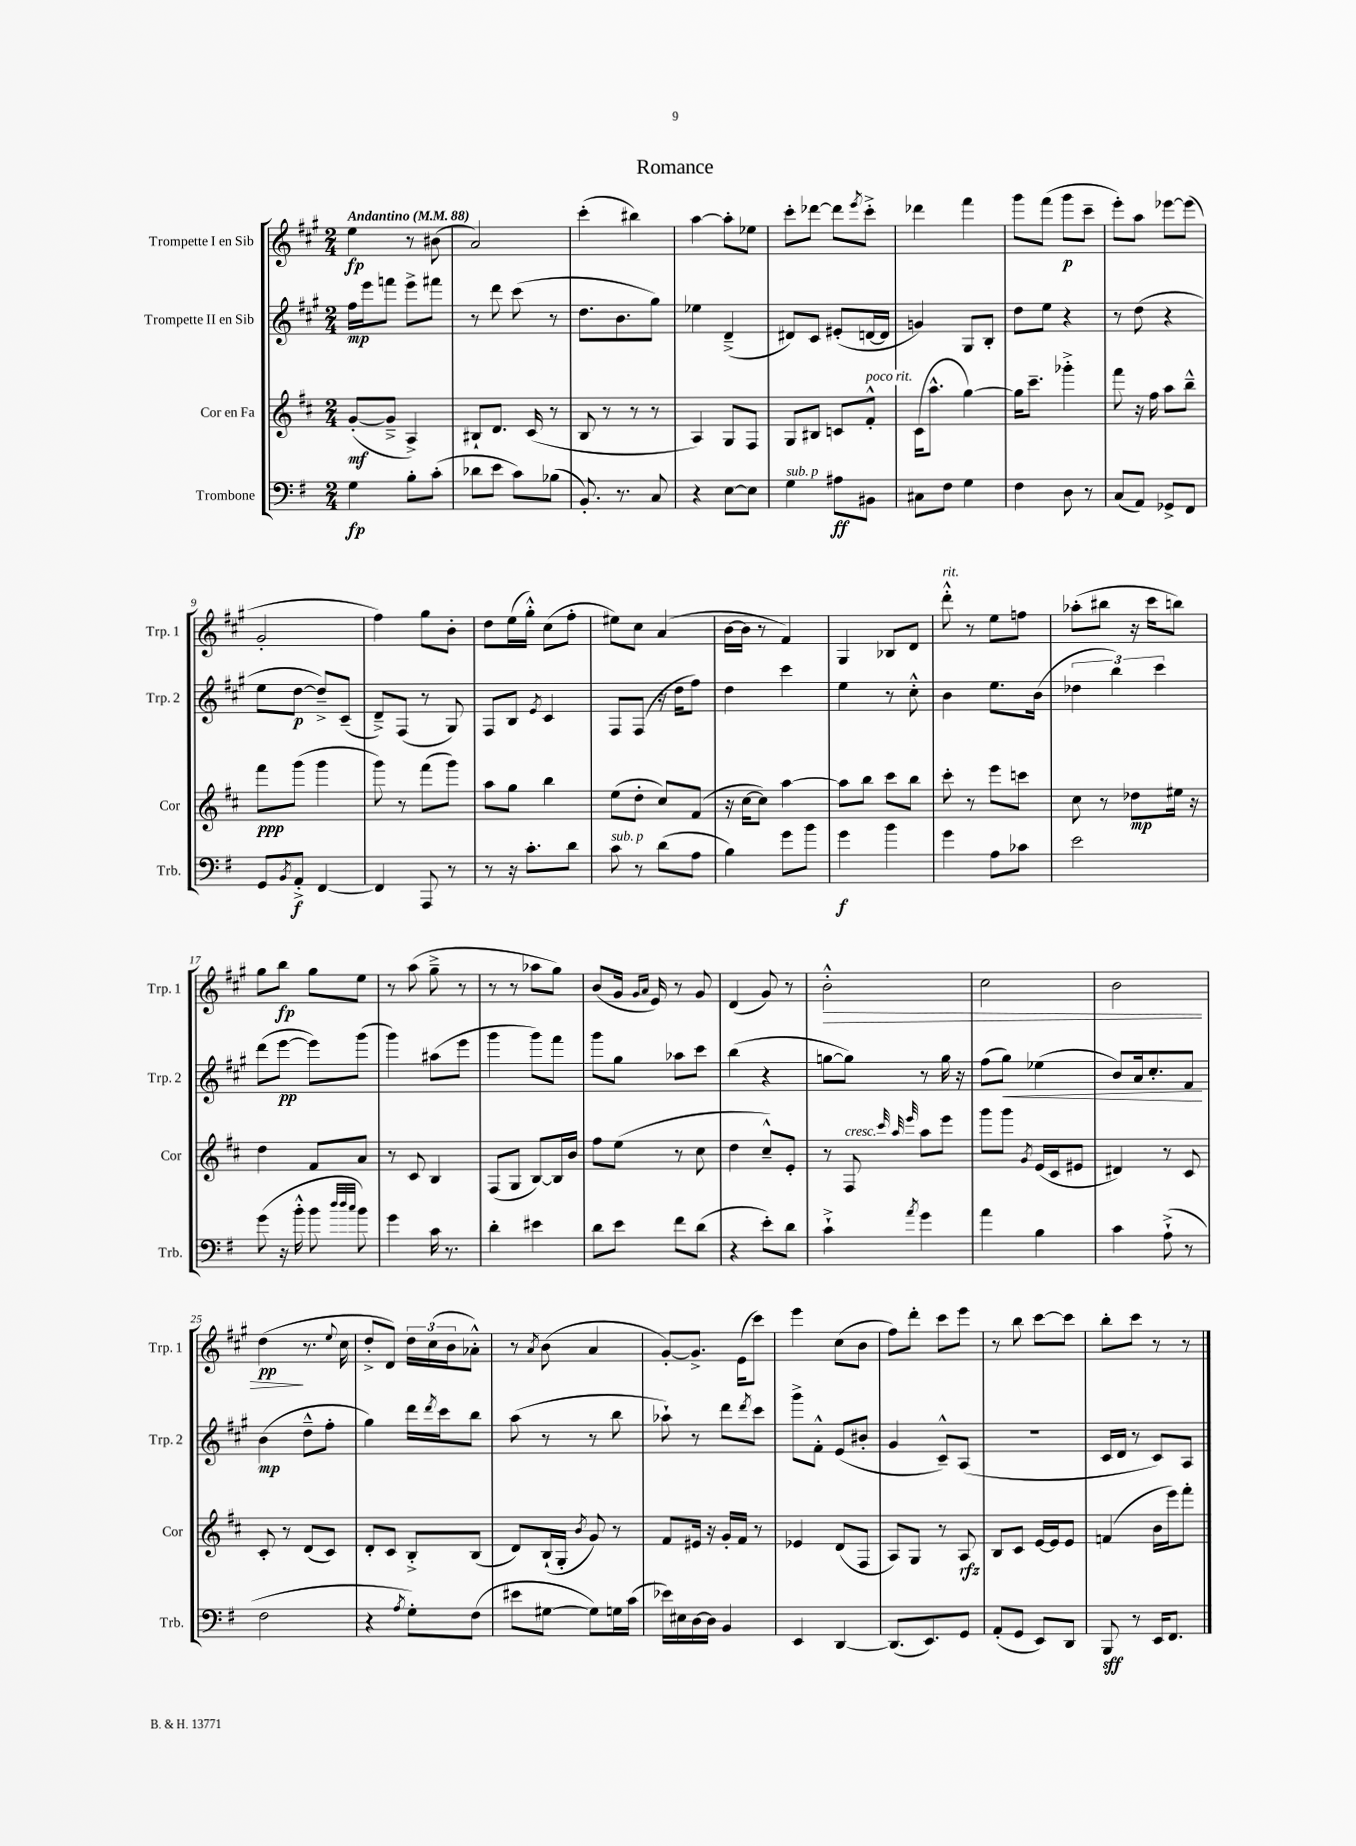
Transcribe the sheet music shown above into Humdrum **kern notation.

**kern	**dynam	**kern	**dynam	**kern	**dynam	**kern	**dynam
*part4	*part4	*part3	*part3	*part2	*part2	*part1	*part1
*staff4	*staff4	*staff3	*staff3	*staff2	*staff2	*staff1	*staff1
*I"Trombone	*	*I"Cor en Fa	*	*I"Trompette II en Sib	*	*I"Trompette I en Sib	*
*I'Trb.	*	*I'Cor	*	*I'Trp. 2	*	*I'Trp. 1	*
*clefF4	*	*clefG2	*	*clefG2	*	*clefG2	*
*k[f#]	*	*k[f#c#]	*	*k[f#c#g#]	*	*k[f#c#g#]	*
*M2/4	*	*M2/4	*	*M2/4	*	*M2/4	*
*MM88	*	*MM88	*	*MM88	*	*MM88	*
=1	=1	=1	=1	=1	=1	=1	=1
!	!	!	!	!	!	!LO:TX:a:B:t=Andantino	!
4G\	fp	([8g'/L	mf	16ff#\LL	mp	4ee\	fp
.	.	.	.	16eee\J	.	.	.
.	.	8g~^/J]	.	8fffn\J	.	.	.
8B'\L	.	4A^/)	.	8eee^\L	.	8r	.
(8c'\J	.	.	.	8fff#X\J	.	(8b#X\	.
=2	=2	=2	=2	=2	=2	=2	=2
8d-X\L	.	8B#X`/L	.	8r	.	2a/)	.
8e\J	.	8.d/J	.	8ddd\	.	.	.
8c\L)	.	.	.	(8ccc#\	.	.	.
.	.	(16c#/	.	.	.	.	.
(8B-X\J	.	8r	.	8r	.	.	.
=3	=3	=3	=3	=3	=3	=3	=3
8.BB'/)	.	8B/	.	8.dd\L	.	(4ccc#'\	.
.	.	8r	.	.	.	.	.
8.r	.	.	.	8.b\	.	.	.
.	.	8r	.	.	.	4bb#X\)	.
8C/	.	8r	.	8gg#\J)	.	.	.
=4	=4	=4	=4	=4	=4	=4	=4
4r	.	4A/)	.	4ee-X\	.	[4aa\	.
[8E\L	.	8G/L	.	(4d~^/	.	8aa'\L]	.
8E\J]	.	8F#/J	.	.	.	8ee-X\J	.
=5	=5	=5	=5	=5	=5	=5	=5
!LO:TX:a:i:t=sub. p	!	!	!	!	!	!	!
4G\	.	8G/L	.	8d#X/L)	.	8ccc#'\L	.
.	.	8B#X/J	.	8c#/J	.	[8ddd-X\J	.
8A#X\L	ff	8cn/L	.	(8e#X'/L	.	8ddd-\L]	.
.	.	.	.	.	.	8qeee/	.
!	!	!LO:TX:a:i:t=poco rit.	!	!	!	!	!
8BB#X\J	.	8f#'^^/J	.	[16dn/L	.	8ccc#'^\J	.
.	.	.	.	16d/JJ]	.	.	.
=6	=6	=6	=6	=6	=6	=6	=6
8C#X\L	.	(16c#\KL	.	4gn/)	.	4ddd-X\	.
.	.	8.aa^^\J	.	.	.	.	.
8F#\J	.	.	.	.	.	.	.
4G\	.	[4gg\)	.	8G#/L	.	4fff#\	.
.	.	.	.	8B'/J	.	.	.
=7	=7	=7	=7	=7	=7	=7	=7
4F#\	.	16gg\KL]	.	8dd\L	.	8ggg#\L	.
.	.	8.ccc#~\J	.	.	.	.	.
.	.	.	.	8ee\J	.	(8fff#\J	.
8D\	.	4ggg-X'^\	.	4r	.	8ggg#\L	p
8r	.	.	.	.	.	8ccc#~\J	.
=8	=8	=8	=8	=8	=8	=8	=8
(8C/L	.	8fff#\	.	8r	.	8eee'\L)	.
8AA/J)	.	16r	.	(8dd\	.	8aa\J	.
.	.	16ff#\	.	.	.	.	.
8GG-X^/L	.	8aa\L	.	4r	.	[8eee-X\L	.
8FF#/J	.	8bb~^^\J	.	.	.	(8eee-\J]	.
!!LO:LB:g=z
=9	=9	=9	=9	=9	=9	=9	=9
8GG/L	.	8fff#\L	ppp	8ee\L	.	2g#'/	.
8qBB/	.	.	.	.	.	.	.
8AA'^/J	f	(8ggg\J	.	[8dd\J	p	.	.
[4FF#/	.	4ggg\	.	8dd~^/L])	.	.	.
.	.	.	.	(8c#~/J	.	.	.
=10	=10	=10	=10	=10	=10	=10	=10
4FF#/]	.	8ggg\)	.	8d~^/L)	.	4ff#\)	.
.	.	8r	.	(8F#/J	.	.	.
8AAA/	.	(8fff#\L	.	8r	.	8gg#\L	.
8r	.	8ggg\J)	.	8G#/)	.	8b'\J	.
=11	=11	=11	=11	=11	=11	=11	=11
8r	.	8aa\L	.	8F#/L	.	8dd\L	.
16r	.	8gg\J	.	8B/J	.	(16ee\L	.
8.c'\L	.	.	.	.	.	16gg#'^^\JJ)	.
.	.	.	.	8qe/	.	.	.
.	.	4bb\	.	4c#/	.	(8cc#\L	.
8d\J	.	.	.	.	.	8ff#'\J	.
=12	=12	=12	=12	=12	=12	=12	=12
!LO:TX:a:i:t=sub. p	!	!	!	!	!	!	!
8c\	.	(8ee\L	.	8F#/L	.	8ee#X\L)	.
8r	.	8dd'\J	.	(8F#/J	.	8cc#\J	.
(8d\L	.	8cc#/L)	.	16r	.	(4a/	.
.	.	.	.	16dd\KL	.	.	.
8A\J	.	(8f#/J	.	8ff#\J)	.	.	.
=13	=13	=13	=13	=13	=13	=13	=13
4B\)	.	16r	.	4dd\	.	[16b\LL	.
.	.	[16cc#\KL	.	.	.	16b\JJ]	.
.	.	8cc#\J])	.	.	.	8r	.
8g\L	.	[4aa\	.	4ccc#\	.	4f#/)	.
8b\J	.	.	.	.	.	.	.
=14	=14	=14	=14	=14	=14	=14	=14
4g\	f	8aa\L]	.	4ee\	.	4G#/	.
.	.	8bb\J	.	.	.	.	.
4b\	.	8ccc#\L	.	8r	.	8B-X/L	.
.	.	8bb\J	.	8cc#'^^\	.	8d/J	.
=15	=15	=15	=15	=15	=15	=15	=15
!	!	!	!	!	!	!LO:TX:a:i:t=rit.	!
4g\	.	8ccc#'\	.	4b\	.	8ddd'^^\	.
.	.	8r	.	.	.	8r	.
8A\L	.	8eee\L	.	8.ee\L	.	8ee\L	.
8c-X\J	.	8cccn\J	.	.	.	8ffn\J	.
.	.	.	.	(16b\Jk	.	.	.
=16	=16	=16	=16	=16	=16	=16	=16
2e\	.	8cc#\	.	6dd-X\	.	(8aa-X'\L	.
.	.	8r	.	.	.	8bb#X\J	.
.	.	.	.	6bb\)	.	.	.
.	.	8dd-X\L	mp	.	.	16r	.
.	.	.	.	.	.	16ccc#\KL	.
.	.	.	.	6ccc#\	.	.	.
.	.	16ee#X\Jk	.	.	.	8bbn\J)	.
.	.	16r	.	.	.	.	.
!!LO:LB:g=z
=17	=17	=17	=17	=17	=17	=17	=17
(8g\	.	4dd\	.	(8ddd\L	.	8gg#\L	.
16r	.	.	.	[8eee\J	pp	8bb\J	fp
16b'^^\	.	.	.	.	.	.	.
8b\	.	8f#/L	.	8eee\L])	.	8gg#\L	.
32qqdd/LLL	.	.	.	.	.	.	.
32qqdd/	.	.	.	.	.	.	.
32qqcc/JJJ	.	.	.	.	.	.	.
8b\)	.	8a/J	.	(8ggg#\J	.	8ee\J	.
=18	=18	=18	=18	=18	=18	=18	=18
4g\	.	8r	.	4ggg#\)	.	8r	.
.	.	8c#/	.	.	.	(8aa\	.
16c\	.	4B/	.	(8aa#X\L	.	8gg#~^\	.
8.r	.	.	.	.	.	.	.
.	.	.	.	8eee\J	.	8r	.
=19	=19	=19	=19	=19	=19	=19	=19
4d'\	.	(8F#/L	.	4ggg#\	.	8r	.
.	.	8G/J	.	.	.	8r	.
4e#X\	.	[8B/L)	.	8ggg#\L)	.	8aa-X\L	.
.	.	16B/L]	.	8fff#\J	.	8gg#\J)	.
.	.	16b/JJ	.	.	.	.	.
=20	=20	=20	=20	=20	=20	=20	=20
8d\L	.	8ff#\L	.	8ggg#\L	.	(8b/L	.
8e\J	.	(8ee\J	.	8gg#\J	.	16g#/Jk	.
.	.	.	.	.	.	16qqg#/LL	.
.	.	.	.	.	.	16qqa/JJ	.
.	.	.	.	.	.	16e/)	.
8f#\L	.	8r	.	8aa-X\L	.	8r	.
(8d\J	.	8cc#\	.	8ccc#\J	.	8g#/	.
=21	=21	=21	=21	=21	=21	=21	=21
4r	.	4dd\	.	(4bb\	.	(4d/	.
8e'\L)	.	8cc#~^^/L)	.	4r	.	8g#/)	.
8d\J	.	8e'/J	.	.	.	8r	.
=22	=22	=22	=22	=22	=22	=22	=22
!	!	!	!	!	!	!	!LO:HP:b
4c`^\	.	8r	.	[8ggn\L	.	2b'^^\	>
!	!	!LO:TX:a:i:t=cresc.	!	!	!	!	!
.	.	8F#/	.	8gg\J])	.	.	.
.	.	32qqccc#/	.	.	.	.	.
.	.	32qqaa/	.	.	.	.	.
8qa/	.	32qqeee/	.	.	.	.	.
4g\	.	8aa\L	.	8r	.	.	.
.	.	8eee\J	.	16gg\	.	.	.
.	.	.	.	16r	.	.	.
=23	=23	=23	=23	=23	=23	=23	=23
4a\	.	8ggg\L	.	(8ff#\L	.	2cc#\	.
!	!	!	!	!	!LO:HP:b	!	!
.	.	8ggg\J	.	8gg#\J)	<	.	.
.	.	8qg/	.	.	.	.	.
4B\	.	(16e/LL	.	(4ee-X\	.	.	.
.	.	16c#/J	.	.	.	.	.
.	.	8e#X/J	.	.	.	.	.
=24	=24	=24	=24	=24	=24	=24	=24
4c\	.	4d#X/)	.	8b/L)	.	2b\	.
.	.	.	.	16a/k	.	.	.
.	.	.	.	8.cc#'/	.	.	.
(8A`^\	.	8r	.	.	.	.	.
8r	.	8c#/	.	8f#/J	.	.	.
.	.	.	.	.	[	.	.
!!LO:LB:g=z
=25	=25	=25	=25	=25	=25	=25	=25
2F#\	.	8c#'/	.	(4b\	mp	(4dd\	pp
.	.	8r	.	.	.	.	.
.	.	(8d/L	.	8dd~^^\L	.	8.r	]
.	.	8c#/J)	.	8ff#'\J	.	.	.
.	.	.	.	.	.	8qqee/	.
.	.	.	.	.	.	16cc#\	.
=26	=26	=26	=26	=26	=26	=26	=26
4r	.	8d'/L	.	4gg#\)	.	8dd'^/L	.
.	.	8c#/J	.	.	.	8d/J)	.
8qA/	.	.	.	.	.	.	.
8G'\L)	.	8B'^/L	.	16ddd\LL	.	24dd\LL	.
.	.	.	.	.	.	(24cc#\	.
.	.	.	.	8qddd/	.	.	.
.	.	.	.	16ccc#\J	.	.	.
.	.	.	.	.	.	24b\J	.
(8F#\J	.	(8B/J	.	8bb\J	.	8a-X'^^\J)	.
=27	=27	=27	=27	=27	=27	=27	=27
8e#X\L	.	8d/L)	.	(8aa\	.	8r	.
.	.	.	.	.	.	8qa/	.
[8G#X\J	.	(16B`/L	.	8r	.	(8b\	.
.	.	16G'/JJ	.	.	.	.	.
.	.	8qb/	.	.	.	.	.
8G#\L])	.	8g/)	.	8r	.	4a/	.
16Gn\L	.	8r	.	8bb\	.	.	.
(16c\JJ	.	.	.	.	.	.	.
=28	=28	=28	=28	=28	=28	=28	=28
16e-X\LL)	.	8f#/L	.	8aa-X`\)	.	[8g#'/L)	.
16E#X\	.	.	.	.	.	.	.
[16D\	.	16e#X/Jk	.	8r	.	8.g#^/J]	.
16D\JJ]	.	16r	.	.	.	.	.
4BB/	.	16g'/LL	.	8ddd\L	.	.	.
.	.	16f#/JJ	.	.	.	(16e\KL	.
.	.	.	.	8qddd/	.	.	.
.	.	8r	.	8ccc#\J	.	8ccc#\J)	.
=29	=29	=29	=29	=29	=29	=29	=29
4EE/	.	4e-X/	.	8ggg#^\L	.	4eee\	.
.	.	.	.	8f#'^^\J	.	.	.
[4DD/	.	(8d/L	.	(8e/L	.	(8cc#\L	.
.	.	8F#/J	.	8b#X'/J	.	8b\J	.
=30	=30	=30	=30	=30	=30	=30	=30
(8.DD/L]	.	8A/L)	.	4g#/	.	8ff#\L)	.
.	.	8G/J	.	.	.	8ddd'\J	.
8.EE/)	.	.	.	.	.	.	.
.	.	8r	.	8c#~^^/L)	.	8ccc#\L	.
8GG/J	.	8A/	rfz	(8A/J	.	8eee\J	.
=31	=31	=31	=31	=31	=31	=31	=31
(8AA'/L	.	8B/L	.	2r	.	8r	.
8GG/J	.	8c#/J	.	.	.	8bb\	.
8EE/L)	.	[16e/LL	.	.	.	[8ccc#\L	.
.	.	16e/J]	.	.	.	.	.
8DD/J	.	8e/J	.	.	.	8ccc#\J]	.
=32	=32	=32	=32	=32	=32	=32	=32
8BBB/	sff	(4fn/	.	16c#/LL	.	8bb'\L	.
.	.	.	.	16d/JJ	.	.	.
8r	.	.	.	8r	.	8ccc#\J	.
16EE/KL	.	16b\LL	.	8c#/L)	.	8r	.
8.FF#/J	.	16eee\J)	.	.	.	.	.
.	.	8fff#'\J	.	8A/J	.	8r	.
==	==	==	==	==	==	==	==
*-	*-	*-	*-	*-	*-	*-	*-
